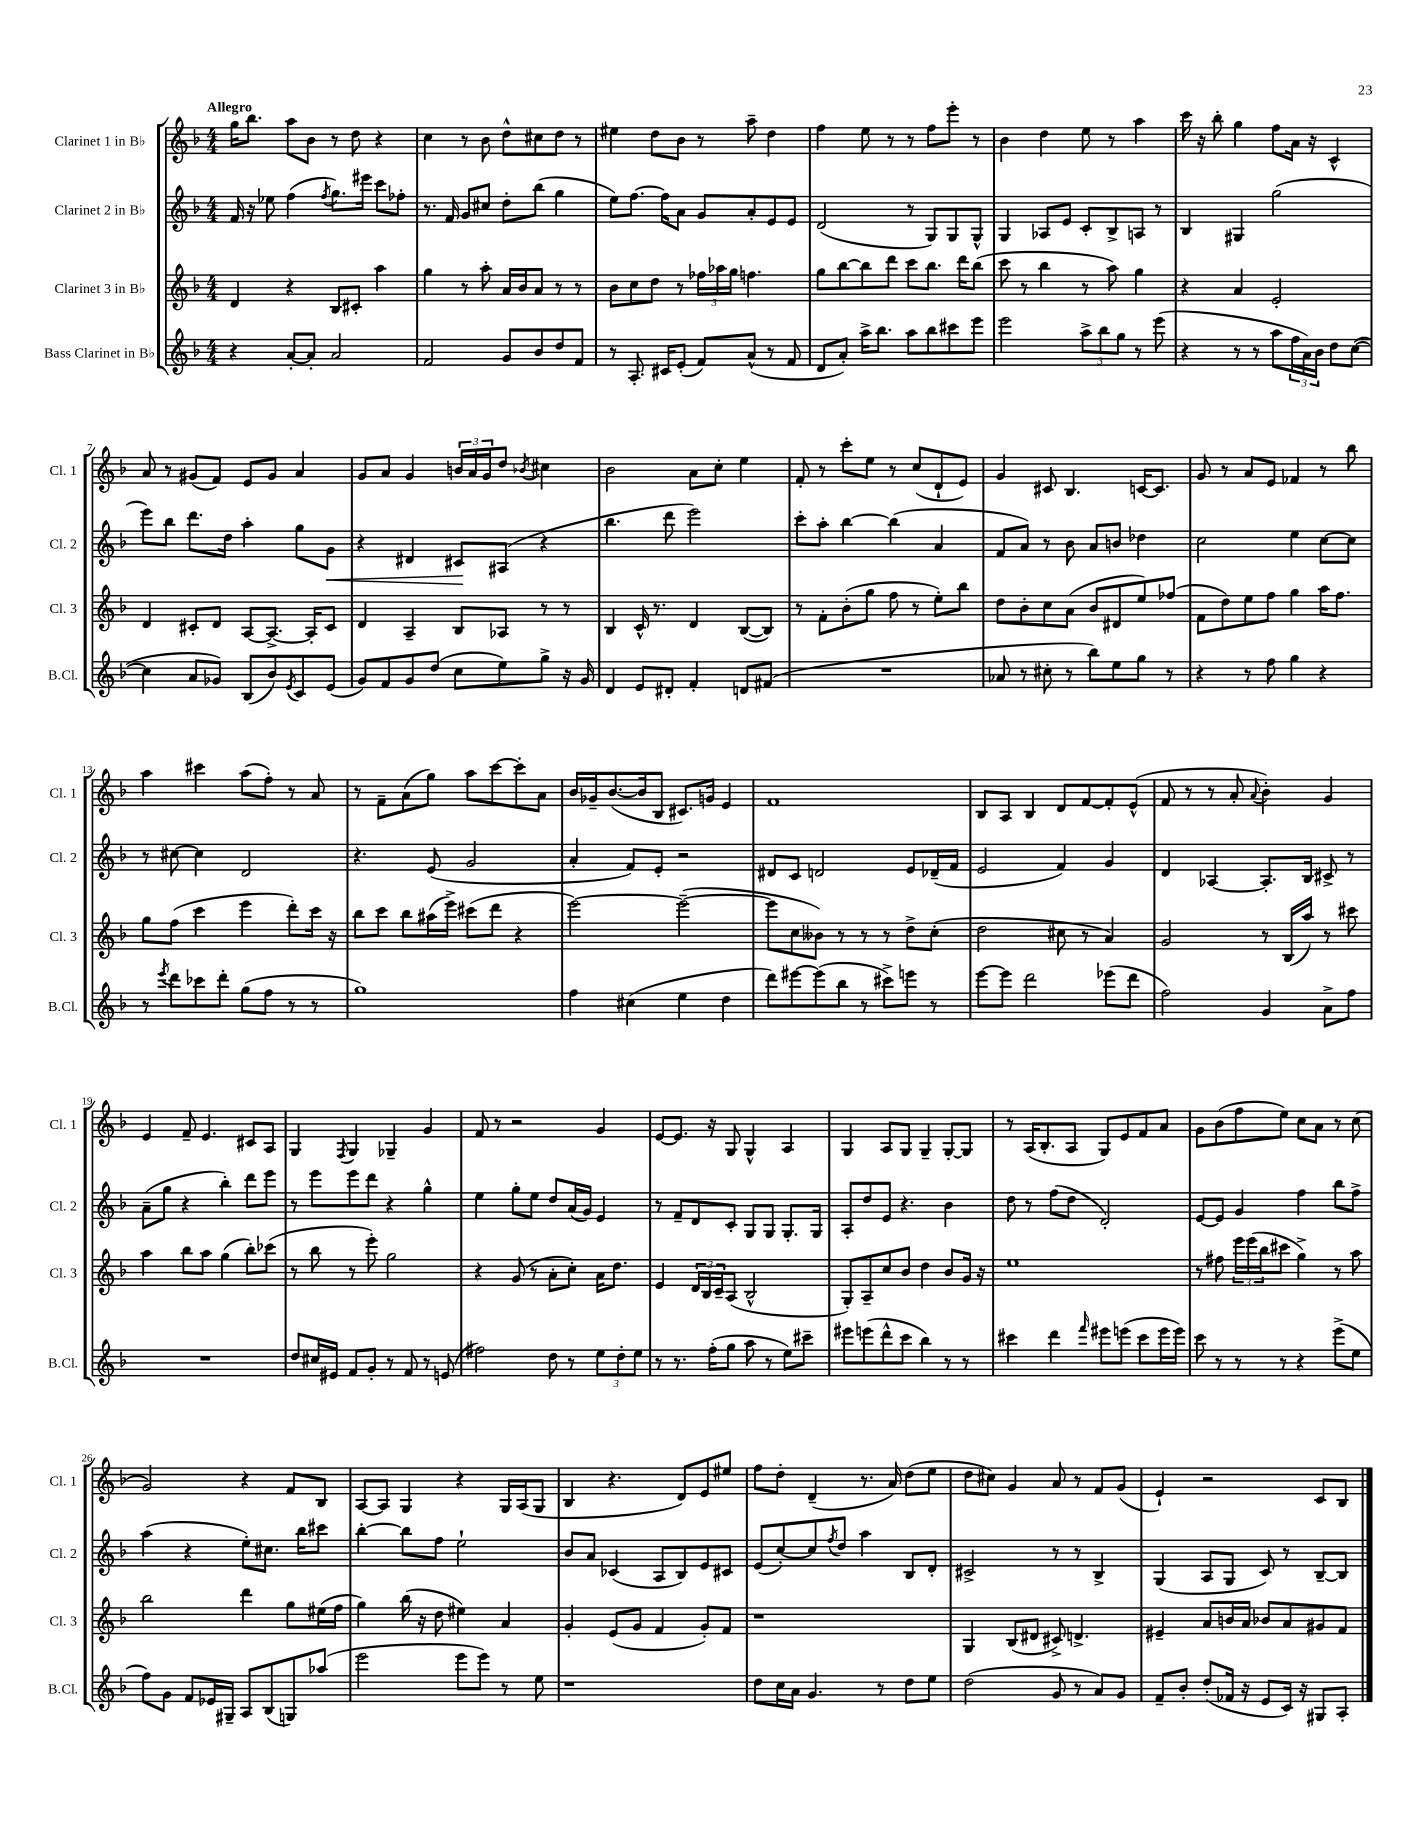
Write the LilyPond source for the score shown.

<<
\new StaffGroup <<
\new Staff = "s0" \with { instrumentName = "Clarinet 1 in Bb" shortInstrumentName = "Cl. 1" } {
    \clef treble \key f \major \numericTimeSignature \time 4/4 \tempo "Allegro"
    g''16 bes''8. a''8 bes'8 r8 d''8 r4 |
    c''4 r8 bes'8 d''8-^ cis''8 d''8 r8 |
    eis''4 d''8 bes'8 r8 a''8-- d''4 |
    f''4 e''8 r8 r8 f''8 e'''8-. r8 |
    bes'4 d''4 e''8 r8 a''4 |
    c'''16 r16 bes''8-. g''4 f''8 a'16 r16 c'4-^ |
    a'8 r8 gis'8( f'8) e'8 gis'8 a'4 |
    g'8 a'8 g'4 \tuplet 3/2 { b'16 a'16 g'16 } d''8 \acciaccatura { bes'8 } cis''4 |
    bes'2 a'8 c''8-. e''4 |
    f'8-. r8 c'''8-. e''8 r8 c''8( d'8-! e'8) |
    g'4 cis'8 bes4. c'16~ c'8. |
    g'8 r8 a'8 e'8 fes'4 r8 bes''8 |
    a''4 cis'''4 a''8( f''8-.) r8 a'8 |
    r8 f'8-- a'8( g''8) a''8 c'''8~ c'''8-. a'8 |
    bes'16 ges'16-- bes'8.~( bes'16 bes8 cis'8.) g'16 e'4 |
    f'1 |
    bes8 a8 bes4 d'8 f'8~ f'8-. e'8-^( |
    f'8 r8 r8 a'8-. \appoggiatura { a'8 } bes'4-.) g'4 |
    e'4 f'8-- e'4. cis'8 a8 |
    g4 \acciaccatura { f8 } g4 ges4-- g'4 |
    f'8 r8 r2 g'4 |
    e'8~ e'8. r16 g8 g4-^ a4 |
    g4 a8 g8 g4-- g8~-. g8 |
    r8 a16( bes8.-. a8 g8) e'8 f'8 a'8 |
    g'8 bes'8( f''8 e''8) c''8 a'8 r8 c''8( |
    g'2) r4 f'8 bes8 |
    a8~ a8 g4 r4 g16 a16( g8 |
    bes4 r4. d'8) e'8 eis''8 |
    f''8 d''8-. d'4--( r8. a'16) d''8( e''8 |
    d''8 cis''8) g'4 a'8 r8 f'8 g'8( |
    e'4-!) r2 c'8 bes8 \bar "|." |
}
\new Staff = "s1" \with { instrumentName = "Clarinet 2 in Bb" shortInstrumentName = "Cl. 2" } {
    \clef treble \key f \major \numericTimeSignature \time 4/4
    f'16 r16 ees''8 f''4( \acciaccatura { f''8 } g''8.) eis'''16 c'''8 fes''8-. |
    r8. f'16 g'8 cis''8 d''8-. bes''8( g''4 |
    e''8) f''8.~ f''16 a'8 g'8 a'8-. e'8 e'8 |
    d'2( r8 g8) g8 g8-^ |
    g4 aes8 e'8 c'8-. bes8-> a8 r8 |
    bes4 gis4 g''2( |
    e'''8) bes''8 d'''8. d''16 a''4-. g''8 g'8\< |
    r4 dis'4 cis'8\! ais8( r4 |
    bes''4. d'''8 e'''2) |
    c'''8-. a''8-. bes''4~ bes''4( a'4 |
    f'8 a'8) r8 bes'8 a'8 b'8 des''4 |
    c''2 e''4 c''8~ c''8 |
    r8 cis''8~ cis''4 d'2 |
    r4. e'8( g'2 |
    a'4-. f'8) e'8-. r2 |
    dis'8 c'8 d'2 e'8 des'16--( f'16 |
    e'2 f'4) g'4 |
    d'4 aes4~ aes8.-. bes16 cis'8-> r8 |
    a'8--( g''8 r4 bes''4-.) d'''8 e'''8 |
    r8 e'''8 e'''8 d'''8 r4 g''4-^ |
    e''4 g''8-. e''8 d''8 a'16( g'16) e'4 |
    r8 f'8-- d'8 c'8-. g8 g8 g8.-. g16 |
    a8-. d''8 e'8 r4. bes'4 |
    d''8 r8 f''8( d''8 d'2-.) |
    e'8~ e'8 g'4 f''4 bes''8 f''8-> |
    a''4( r4 e''8-.) cis''8. bes''16 cis'''8 |
    bes''4~-. bes''8 f''8 e''2-! |
    bes'8 a'8 ces'4( a8 bes8) e'8 cis'8 |
    e'8( c''8~-.) c''8 \acciaccatura { f''8 } d''8 a''4 bes8 d'8-. |
    cis'2-> r8 r8 bes4-> |
    g4( a8 g8 c'8) r8 bes8~-- bes8 \bar "|." |
}
\new Staff = "s2" \with { instrumentName = "Clarinet 3 in Bb" shortInstrumentName = "Cl. 3" } {
    \clef treble \key f \major \numericTimeSignature \time 4/4
    d'4 r4 bes8 cis'8-. a''4 |
    g''4 r8 a''8-. a'16 bes'16 a'8 r8 r8 |
    bes'8 c''8 d''8 r8 \tuplet 3/2 { fes''16 aes''16 g''16 } f''4. |
    g''8 bes''8~ bes''8 d'''8 c'''8 bes''8. d'''16 bes''8( |
    c'''8 r8 bes''4 r8 a''8) g''4 |
    r4 a'4 e'2-. |
    d'4 cis'8-. d'8 a8~ a8.~-> a16-. cis'8 |
    d'4 a4-- bes8 aes8 r8 r8 |
    bes4 c'16-^ r8. d'4 bes8~( bes8) |
    r8 f'8-. bes'8-.( g''8 f''8 r8 e''8-.) bes''8 |
    d''8 bes'8-. c''8 a'8( bes'8 dis'8 e''8) fes''8( |
    f'8 d''8) e''8 f''8 g''4 a''16 f''8. |
    g''8 f''8( c'''4 e'''4 d'''8-.) c'''16 r16 |
    bes''8 c'''8 bes''8 ais''16( e'''16->) cis'''8( d'''8 r4 |
    e'''2~) e'''2~--( |
    e'''8 c''8 beses'8) r8 r8 r8 d''8-> c''8-.( |
    d''2 cis''8 r8 a'4) |
    g'2 r8 bes16( a''16) r8 cis'''8 |
    a''4 bes''8 a''8 g''4( bes''8-.) ces'''8( |
    r8 bes''8 r8 e'''8-.) g''2 |
    r4 g'8( r8 a'8-. c''8-.) a'16 d''8. |
    e'4 \tuplet 3/2 { d'16 bes16 c'16-- } a8( bes2-^ |
    g8-.) a8-- c''8 bes'8 d''4 bes'8 g'16 r16 |
    e''1 |
    r8 fis''8 \tuplet 3/2 { e'''16 e'''16( bes''16 } cis'''8 g''4->) r8 a''8 |
    bes''2 d'''4 g''8 eis''16( f''16 |
    g''4) bes''16( r16 d''8 eis''4) a'4 |
    g'4-. e'8( g'8 f'4 g'8-.) f'8 |
    r1 |
    g4 bes8( dis'8 cis'8->) d'4.-> |
    eis'4-- a'8 b'16 a'16 bes'8 a'8 gis'8 f'8 \bar "|." |
}
\new Staff = "s3" \with { instrumentName = "Bass Clarinet in Bb" shortInstrumentName = "B.Cl." } {
    \clef treble \key f \major \numericTimeSignature \time 4/4
    r4 a'8~-. a'8-. a'2 |
    f'2 g'8 bes'8 d''8 f'8 |
    r8 a8.-. cis'16 e'8-.( f'8) a'8-^( r8 f'8 |
    d'8 a'8-.) a''16-> bes''8. a''8 bes''8 cis'''8 e'''8 |
    e'''2 \tuplet 3/2 { a''8-> bes''8 g''8 } r8 e'''8( |
    r4 r8 r8 a''8 \tuplet 3/2 { f''16 a'16) bes'16 } d''8 c''8~( |
    c''4 a'8 ges'8) bes8( bes'8) \acciaccatura { e'8 } c'8 e'8( |
    g'8) f'8 g'8 d''8( c''8 e''8) g''8-> r16 g'16 |
    d'4 e'8 dis'8-. f'4-. d'8 fis'8( |
    R1 |
    aes'8 r8 cis''8-. r8 bes''8) e''8 g''8 r8 |
    r4 r8 f''8 g''4 r4 |
    r8 \acciaccatura { e'''8 } d'''8 ces'''8 d'''8-. g''8( f''8 r8 r8 |
    g''1) |
    f''4 cis''4( e''4 d''4 |
    d'''8) eis'''8~ eis'''8( bes''8 r8 cis'''8->) e'''8 r8 |
    e'''8~ e'''8 d'''2 ees'''8( d'''8 |
    f''2) g'4 a'8-> f''8 |
    R1 |
    d''8 cis''16 eis'16 f'8 g'8-. r8 f'8 r8 e'8( |
    fis''2) d''8 r8 \tuplet 3/2 { e''8 d''8-. e''8 } |
    r8 r8. f''16-.( g''8 a''8 r8 e''8) cis'''8-- |
    eis'''8 e'''8( d'''8-^ c'''8 bes''4) r8 r8 |
    cis'''4 d'''4 \grace { f'''16 } eis'''8 e'''8( cis'''8 e'''16 e'''16) |
    c'''8 r8 r8 r8 r4 e'''8->( e''8 |
    f''8) g'8 f'8 ees'16 gis16-- a8 bes8( g8) aes''8( |
    e'''2 e'''8 e'''8) r8 e''8 |
    r1 |
    d''8 c''16 a'16 g'4. r8 d''8 e''8 |
    d''2( g'8 r8 a'8) g'8 |
    f'8-- bes'8-. d''8-.( fes'16 r16 e'8 c'16) r16 gis8 a8-. \bar "|." |
}
>>
>>
